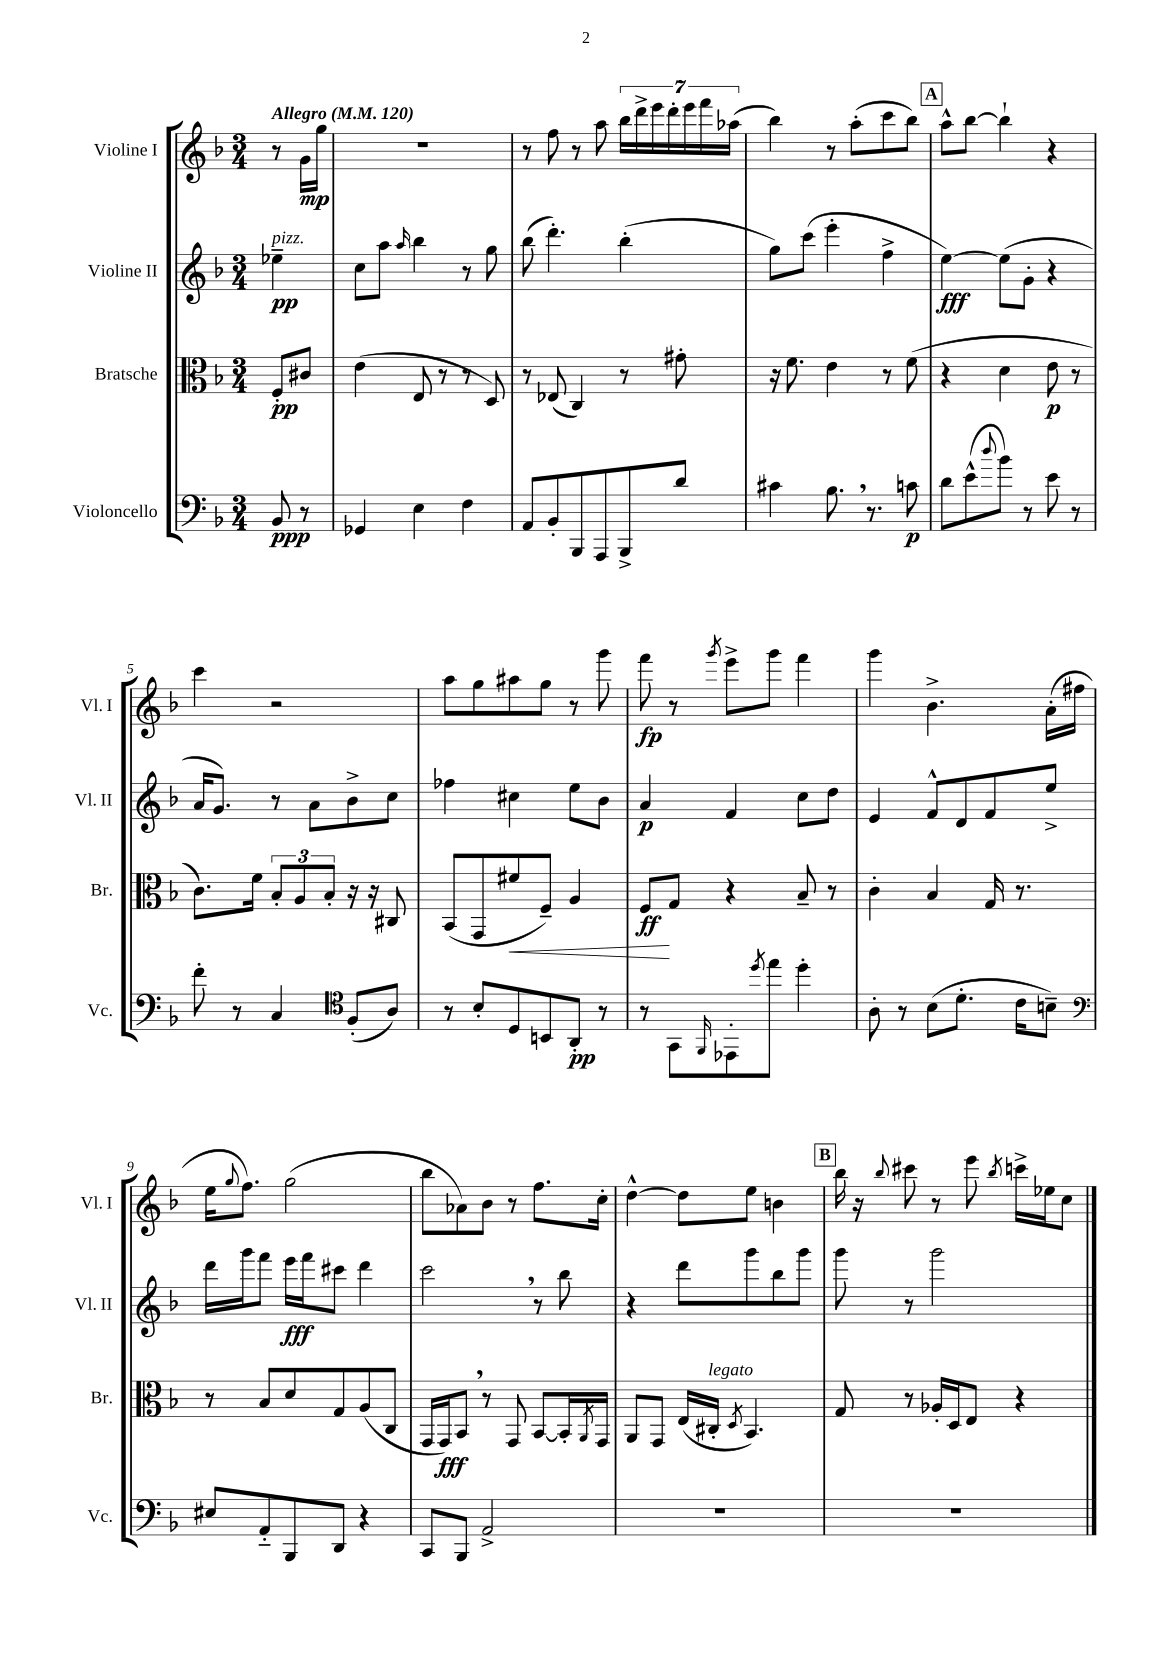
<<
\new StaffGroup <<
\new Staff = "s0" \with { instrumentName = "Violine I" shortInstrumentName = "Vl. I" } {
    \clef treble \key f \major \numericTimeSignature \time 3/4 \partial 4 \tempo "Allegro" 4 = 120
    r8 g'16\mp g''16 |
    R2. |
    r8 f''8 r8 a''8 \tuplet 7/4 { bes''16 d'''16-> e'''16 d'''16-. e'''16 f'''16 aes''16( } |
    bes''4) r8 a''8-.( c'''8 bes''8) |
    \mark \markup { \box "A" } a''8-^ bes''8~ bes''4-! r4 |
    c'''4 r2 |
    a''8 g''8 ais''8 g''8 r8 g'''8 |
    f'''8\fp r8 \acciaccatura { g'''8 } e'''8-> g'''8 f'''4 |
    g'''4 bes'4.-> a'16-.( fis''16 |
    e''16 \appoggiatura { g''8 } f''8.) g''2( |
    bes''8 aes'8) bes'8 r8 f''8. c''16-. |
    d''4~-^ d''8 e''8 b'4 |
    \mark \markup { \box "B" } bes''16 r16 \appoggiatura { bes''8 } cis'''8 r8 e'''8 \acciaccatura { bes''8 } c'''16-> ees''16 c''8 \bar "|." |
}
\new Staff = "s1" \with { instrumentName = "Violine II" shortInstrumentName = "Vl. II" } {
    \clef treble \key f \major \numericTimeSignature \time 3/4 \partial 4
    ees''4--\pp^\markup { \italic "pizz." } |
    c''8 a''8 \grace { a''16 } bes''4 r8 g''8 |
    bes''8( d'''4.-.) bes''4-.( |
    g''8) c'''8( e'''4-. f''4-> |
    \mark \markup { \box "A" } e''4~\fff) e''8( g'8-. r4 |
    a'16 g'8.) r8 a'8 bes'8-> c''8 |
    fes''4 cis''4 e''8 bes'8 |
    a'4\p f'4 c''8 d''8 |
    e'4 f'8-^ d'8 f'8 e''8-> |
    d'''16 g'''16 f'''8 e'''16\fff f'''16 cis'''8 d'''4 |
    c'''2 \breathe r8 bes''8 |
    r4 d'''8 g'''8 bes''8 g'''8 |
    \mark \markup { \box "B" } g'''8 r8 g'''2 \bar "|." |
}
\new Staff = "s2" \with { instrumentName = "Bratsche" shortInstrumentName = "Br." } {
    \clef alto \key f \major \numericTimeSignature \time 3/4 \partial 4
    f8-.\pp cis'8 |
    e'4( e8 r8 r8 d8) |
    r8 ees8( c4) r8 gis'8-. |
    r16 f'8. e'4 r8 f'8( |
    \mark \markup { \box "A" } r4 d'4 e'8\p r8 |
    c'8.) f'16 \tuplet 3/2 { bes8-. a8 bes8-. } r16 r16 cis8 |
    bes,8( g,8 fis'8\< f8--) a4 |
    f8\ff\! g8 r4 bes8-- r8 |
    c'4-. bes4 g16 r8. |
    r8 bes8 d'8 g8 a8( c8 |
    g,16 g,16\fff) bes,8 \breathe r8 g,8 bes,8~ bes,16-. \acciaccatura { a,8 } g,16 |
    a,8 g,8 e16( cis16-.^\markup { \italic "legato" } \acciaccatura { d8 } bes,4.) |
    \mark \markup { \box "B" } g8 r8 aes16-. d16 e8 r4 \bar "|." |
}
\new Staff = "s3" \with { instrumentName = "Violoncello" shortInstrumentName = "Vc." } {
    \clef bass \key f \major \numericTimeSignature \time 3/4 \partial 4
    bes,8\ppp r8 |
    ges,4 e4 f4 |
    a,8 bes,8-. bes,,8 a,,8 bes,,8-> d'8 |
    cis'4 bes8. \breathe r8. c'8\p |
    \mark \markup { \box "A" } d'8 e'8-^( \appoggiatura { d''8 } bes'8) r8 e'8 r8 |
    f'8-. r8 c4 \clef tenor f8-.( a8) |
    r8 bes8-. d8 b,8 a,8-.\pp r8 |
    r8 g,8 \grace { f,16 } ees,8-. \acciaccatura { d''8 } e''8 d''4-. |
    a8-. r8 bes8( d'8.-. c'16 b8--) |
    \clef bass eis8 a,8-_ bes,,8 d,8 r4 |
    c,8 bes,,8 a,2-> |
    R2. |
    \mark \markup { \box "B" } R2. \bar "|." |
}
>>
>>
